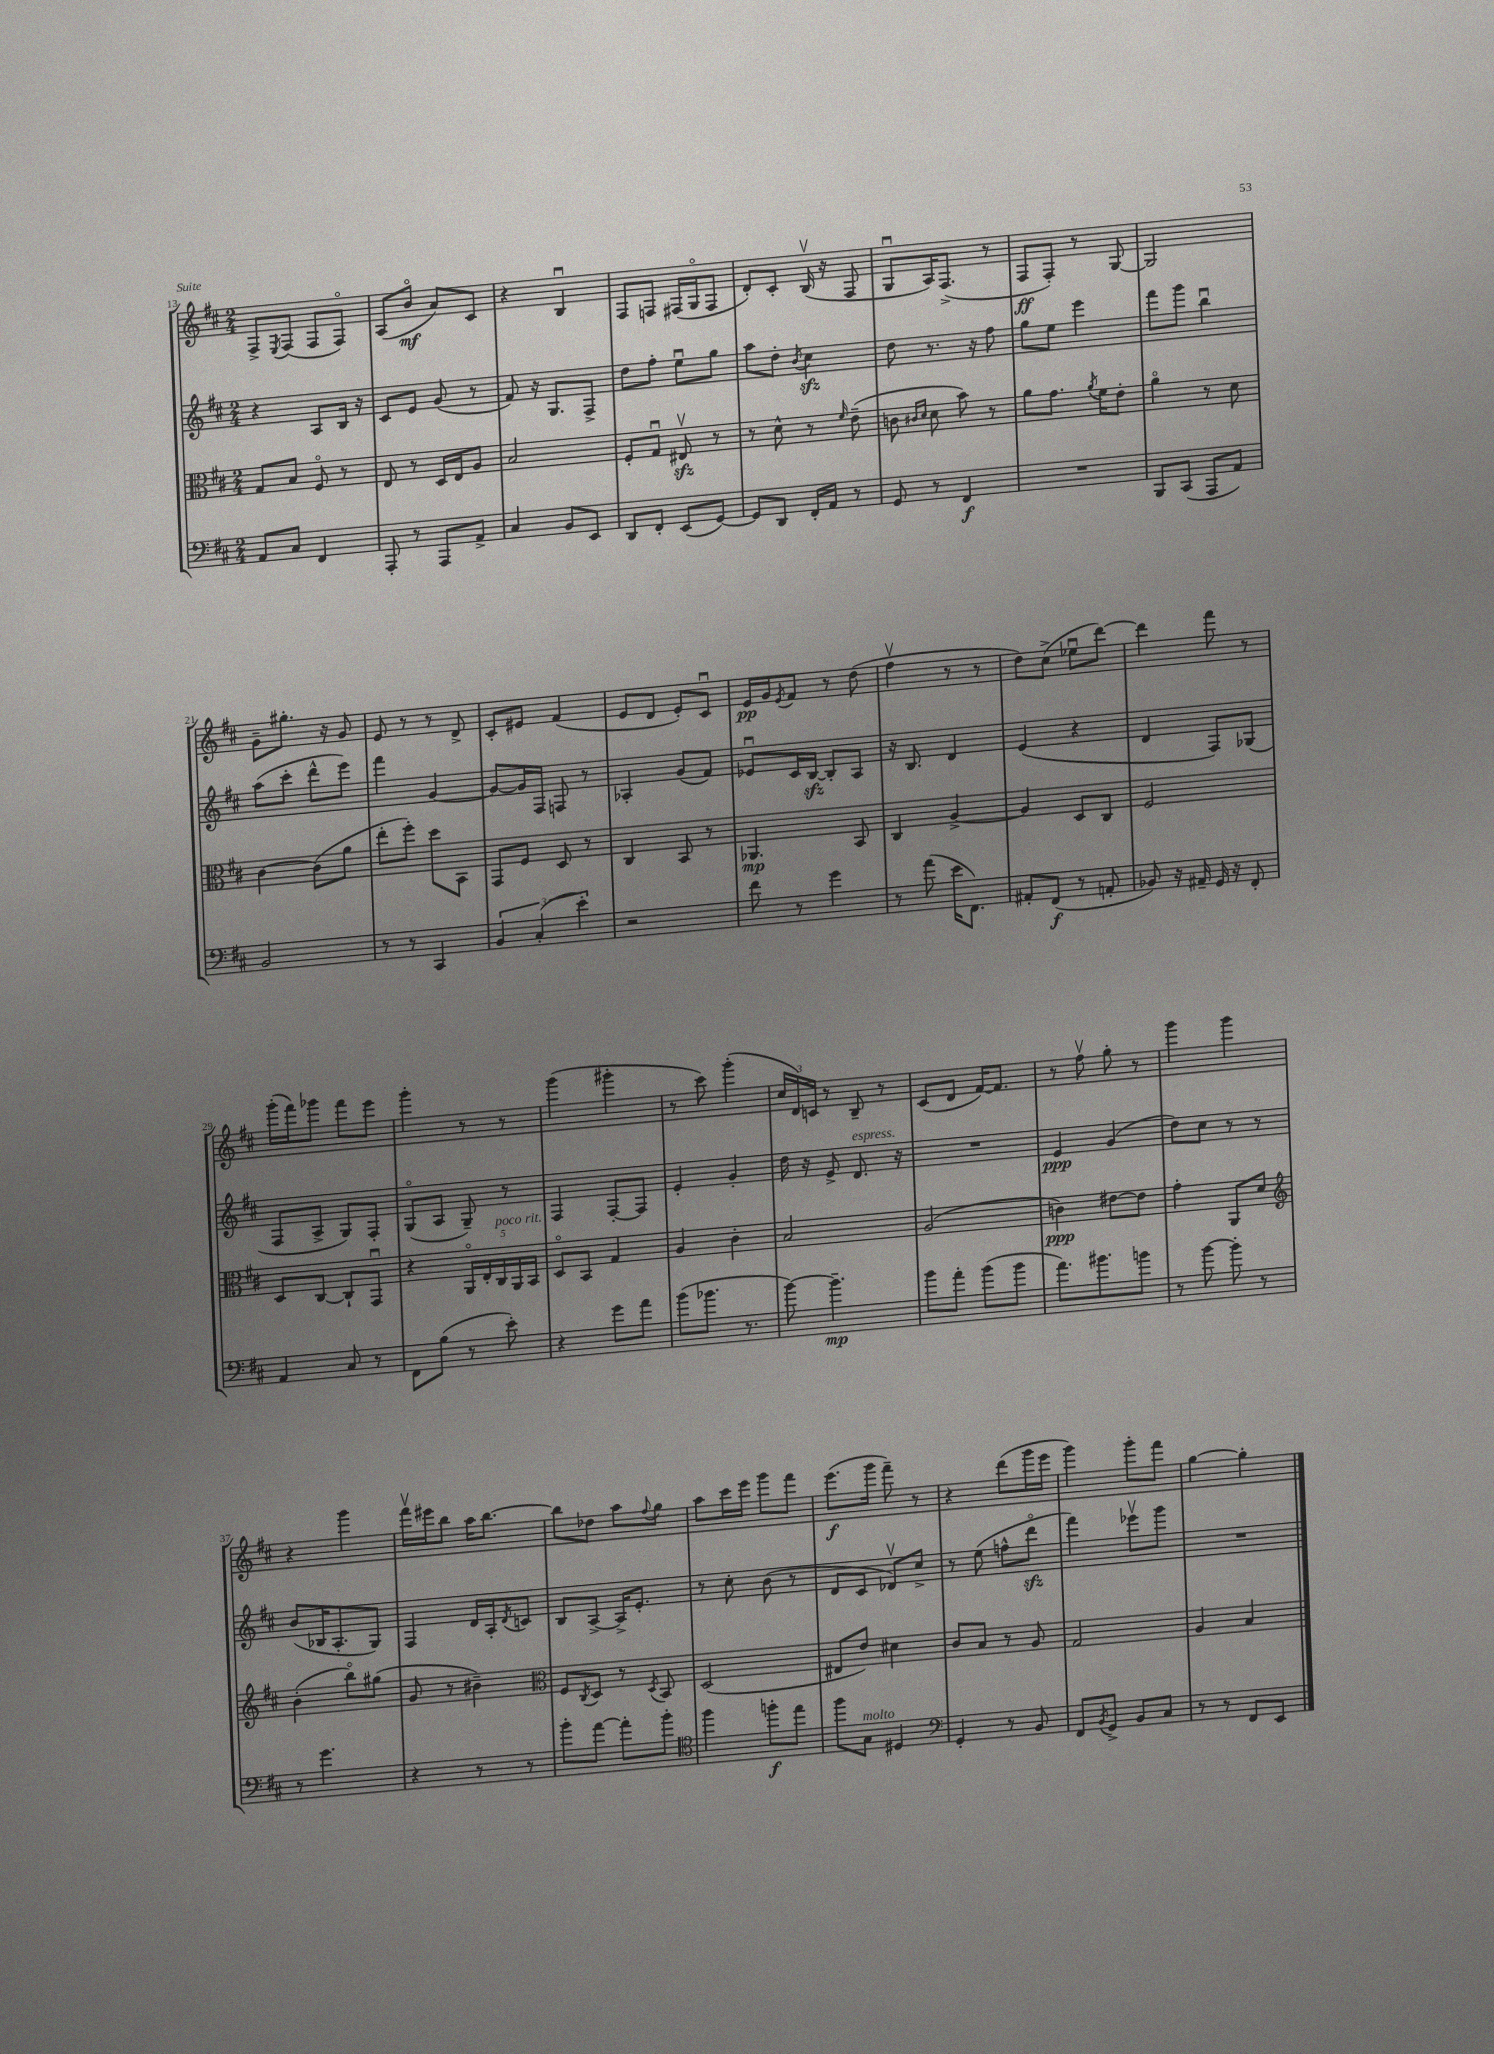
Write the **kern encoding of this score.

**kern	**dynam	**kern	**dynam	**kern	**dynam	**kern	**dynam
*part4	*part4	*part3	*part3	*part2	*part2	*part1	*part1
*staff4	*staff4	*staff3	*staff3	*staff2	*staff2	*staff1	*staff1
*clefF4	*	*clefC3	*	*clefG2	*	*clefG2	*
*k[f#c#]	*	*k[f#c#]	*	*k[f#c#]	*	*k[f#c#]	*
*M2/4	*	*M2/4	*	*M2/4	*	*M2/4	*
=13	=13	=13	=13	=13	=13	=13	=13
8AA/L	.	8G/L	.	4r	.	8F#^/L	.
.	.	.	.	.	.	8qE/	.
8C#/J	.	8B/J	.	.	.	(8F#/J	.
4FF#/	.	8F#/	.	8A/L	.	8F#/L	.
.	.	8r	.	16B/Jk	.	8F#/J)	.
.	.	.	.	16r	.	.	.
=14	=14	=14	=14	=14	=14	=14	=14
8AAA'/	.	8E/	.	8c#/L	.	(8A/L	.
8r	.	8r	.	8e/J	.	8b/J	mf
8AAA/L	.	16D/LL	.	(8g/	.	8a/L)	.
.	.	16E/J	.	.	.	.	.
8AA^/J	.	8A/J	.	8r	.	8c#/J	.
=15	=15	=15	=15	=15	=15	=15	=15
4C#/	.	2B/	.	8f#/)	.	4r	.
.	.	.	.	16r	.	.	.
.	.	.	.	8.G/L	.	.	.
8BB/L	.	.	.	.	.	4Bu/	.
8EE/J	.	.	.	8F#^/J	.	.	.
=16	=16	=16	=16	=16	=16	=16	=16
8DD/L	.	8F#'/L	.	8dd\L	.	8F#/L	.
8FF#'/J	.	8Gu/J	.	8ff#'\J	.	8Fn/J	.
(8EE/L	.	8E#Xzzv/	.	8eeu\L	.	(16F#X/LL	.
.	.	.	.	.	.	16G/J	.
[8GG/J)	.	8r	.	8gg\J	.	8F#/J	.
=17	=17	=17	=17	=17	=17	=17	=17
8GG/L]	.	8r	.	8aa\L	.	8d'/L)	.
8DD/J	.	8d^^\	.	8dd'\J	.	8c#'/J	.
.	.	.	.	8qb/	.	.	.
16FF#'/LL	.	8r	.	4cc#zz\	.	(16Bv/	.
16AA/JJ	.	.	.	.	.	16r	.
.	.	16qqf#/	.	.	.	.	.
8r	.	(8e~\	.	.	.	8F#/	.
=18	=18	=18	=18	=18	=18	=18	=18
8GG/	.	8cn\	.	8dd\	.	8Gu/L	.
.	.	16qqc#X/LL	.	.	.	.	.
.	.	16qqd/JJ	.	.	.	.	.
8r	.	8d\	.	8.r	.	16A/K)	.
.	.	.	.	.	.	(8.F#^/J	.
4FF#/	f	8b\)	.	.	.	.	.
.	.	.	.	16r	.	.	.
.	.	8r	.	8ff#\	.	8r	.
=19	=19	=19	=19	=19	=19	=19	=19
2r	.	8a\L	.	8gg\L	.	8F#/L	ff
.	.	8.g\J	.	8ee\J	.	8F#'/J)	.
.	.	.	.	4eee\	.	8r	.
.	.	8qa/	.	.	.	.	.
.	.	16f#\KL	.	.	.	.	.
.	.	8e'\J	.	.	.	[8G/	.
=20	=20	=20	=20	=20	=20	=20	=20
8BBB/L	.	4a\	.	8fff#\L	.	2G/]	.
(8CC#/J	.	.	.	8ggg\J	.	.	.
8AAA/L	.	8r	.	4bbu\	.	.	.
8AA/J)	.	8d\	.	.	.	.	.
!!LO:LB:g=z
=21	=21	=21	=21	=21	=21	=21	=21
2BB/	.	[4c#\	.	(8aa\L	.	8g~\L	.
.	.	.	.	8ccc#'\J	.	8.gg#X'\J	.
.	.	(8c#\L]	.	8ddd^^\L	.	.	.
.	.	.	.	.	.	16r	.
.	.	8a\J	.	8eee\J)	.	8g/	.
=22	=22	=22	=22	=22	=22	=22	=22
8r	.	8ee'\L	.	4fff#\	.	8e/	.
8r	.	8ff#'\J)	.	.	.	8r	.
4CC#/	.	8dd\L	.	[4g/	.	8r	.
.	.	8BB\J	.	.	.	8d^/	.
=23	=23	=23	=23	=23	=23	=23	=23
6BB/	.	8GG/L	.	8g/L_	.	8c#'/L	.
.	.	8F#/J	.	16g/L]	.	8e#X/J	.
(6C#'/	.	.	.	.	.	.	.
.	.	.	.	16F#/JJ	.	.	.
.	.	8D/	.	8Fn/	.	(4f#/	.
6e'\)	.	.	.	.	.	.	.
.	.	8r	.	8r	.	.	.
=24	=24	=24	=24	=24	=24	=24	=24
2r	.	4C#/	.	4A-X'/	.	8e/L	.
.	.	.	.	.	.	8d/J	.
.	.	8BB/	.	(8g/L	.	8e'/L)	.
.	.	8r	.	8f#/J)	.	8c#u/J	.
=25	=25	=25	=25	=25	=25	=25	=25
8f#\	.	4.AA-X/	mp	8e-Xu/L	.	16e/LL	pp
.	.	.	.	.	.	16g/J	.
.	.	.	.	.	.	8qe/	.
8r	.	.	.	16c#/L	.	8f#/J	.
.	.	.	.	[16Bzz/JJ	.	.	.
4g\	.	.	.	8B'/L]	.	8r	.
.	.	8BB/	.	8A/J	.	(8dd\	.
=26	=26	=26	=26	=26	=26	=26	=26
8r	.	4C#/	.	16r	.	4ff#v\	.
.	.	.	.	8.B/	.	.	.
(8a\	.	.	.	.	.	.	.
16e\KL	.	[4A^/	.	4d/	.	8r	.
8.FF#\J)	.	.	.	.	.	.	.
.	.	.	.	.	.	8r	.
=27	=27	=27	=27	=27	=27	=27	=27
8AA#X'/L	.	4A/]	.	(4e/	.	8dd\L)	.
(8FF#/J	f	.	.	.	.	(8cc#^\J	.
8r	.	8D/L	.	4r	.	8ee-Xu\L	.
8AAn'/	.	8C#/J	.	.	.	[8ddd\J)	.
=28	=28	=28	=28	=28	=28	=28	=28
8BB-X/)	.	2F#/	.	4d/	.	4ddd\]	.
16r	.	.	.	.	.	.	.
16AA#X~/	.	.	.	.	.	.	.
16GG/	.	.	.	8F#/L)	.	8fff#\	.
16r	.	.	.	.	.	.	.
8FF#'/	.	.	.	(8G-X/J	.	8r	.
!!LO:LB:g=z
=29	=29	=29	=29	=29	=29	=29	=29
4AA/	.	8D/L	.	8F#/L	.	(16ggg'\LL	.
.	.	.	.	.	.	16fff#\J)	.
.	.	[8C#/J	.	8A^/J	.	8ggg-X\J	.
8C#/	.	8C#`/L]	.	8G/L)	.	8fff#\L	.
8r	.	8GGu/J	.	8F#'/J	.	8eee\J	.
=30	=30	=30	=30	=30	=30	=30	=30
8FF#\L	.	4r	.	(8G/L	.	4ggg'\	.
(8B\J	.	.	.	8A/J	.	.	.
8r	.	20AA/LL	.	8G~/)	.	8r	.
.	.	20E'/	.	.	.	.	.
!	!	!LO:TX:a:i:t=poco rit.	!	!	!	!	!
.	.	20C#/	.	.	.	.	.
8e'\)	.	.	.	8r	.	8r	.
.	.	20AA/	.	.	.	.	.
.	.	20BB/JJ	.	.	.	.	.
=31	=31	=31	=31	=31	=31	=31	=31
4r	.	8D/L	.	4F#/	.	(4ggg\	.
.	.	8BB/J	.	.	.	.	.
8g\L	.	4G/	.	[8F#'/L	.	4ggg#X'\	.
8a\J	.	.	.	8F#/J]	.	.	.
=32	=32	=32	=32	=32	=32	=32	=32
(8b\L	.	4A/	.	4e'/	.	8r	.
8.b-X\J	.	.	.	.	.	8ccc#\)	.
.	.	4c#'\	.	4g'/	.	(4ggg'\	.
8.r	.	.	.	.	.	.	.
=33	=33	=33	=33	=33	=33	=33	=33
[8b\)	.	2B/	.	16dd\	.	24cc#/LL	.
.	.	.	.	.	.	24d/)	.
.	.	.	.	16r	.	.	.
.	.	.	.	.	.	24cn/JJ	.
4.b~\]	mp	.	.	8e^/	.	8r	.
!	!	!	!	!LO:TX:a:i:t=espress.	!	!	!
.	.	.	.	8.d/	.	8B~/	.
.	.	.	.	.	.	8r	.
.	.	.	.	16r	.	.	.
=34	=34	=34	=34	=34	=34	=34	=34
8b\L	.	(2A/	.	2r	.	(8c#/L	.
8a'\J	.	.	.	.	.	8d/J	.
(8b\L	.	.	.	.	.	[16f#/KL)	.
.	.	.	.	.	.	8.f#/J]	.
8b\J	.	.	.	.	.	.	.
=35	=35	=35	=35	=35	=35	=35	=35
8.a\L)	.	4cn\)	ppp	4e/	ppp	8r	.
.	.	.	.	.	.	8ff#v\	.
8.b#X\	.	.	.	.	.	.	.
.	.	[8e#X\L	.	(4g/	.	8gg'\	.
8bn\J	.	8e#\J]	.	.	.	8r	.
=36	=36	=36	=36	=36	=36	=36	=36
8r	.	4g'\	.	8dd\L)	.	4ggg\	.
[8b\	.	.	.	8cc#\J	.	.	.
8b'\]	.	8AA/L	.	8r	.	4ggg\	.
8r	.	8d/J	.	8r	.	.	.
!!LO:LB:g=z
=37	=37	=37	=37	=37	=37	=37	=37
*	*	*clefG2	*	*	*	*	*
8r	.	(4b'\	.	(8b/L	.	4r	.
4.g\	.	.	.	16B-X/K	.	.	.
.	.	.	.	8.A'/	.	.	.
.	.	8bb\L)	.	.	.	4ggg\	.
.	.	(8gg#X\J	.	8G/J)	.	.	.
=38	=38	=38	=38	=38	=38	=38	=38
4r	.	8g/	.	4F#/	.	16fff#v\LL	.
.	.	.	.	.	.	16eee#X\J	.
.	.	8r	.	.	.	8bb\J	.
8r	.	4b#X~\)	.	16d/LL	.	16aa\KL	.
.	.	.	.	16A'/J	.	[8.bb\J	.
.	.	.	.	8qd/	.	.	.
8r	.	.	.	8cn/J	.	.	.
=39	=39	=39	=39	=39	=39	=39	=39
*	*	*clefC3	*	*	*	*	*
8b'\L	.	8F#/L	.	8B/L	.	8bb\L]	.
.	.	8qC#/	.	.	.	.	.
[8a\J	.	8D/J	.	[8A^/J	.	8dd-X\J	.
8a'\L]	.	8r	.	16A^/KL]	.	8aa\L	.
.	.	.	.	8.e'/J	.	.	.
.	.	8qD/	.	.	.	8qqff#/	.
8b'\J	.	8BB/	.	.	.	8gg\J	.
=40	=40	=40	=40	=40	=40	=40	=40
*clefC4	*	*	*	*	*	*	*
4ff#\	.	(2D/	.	8r	.	8aa\L	.
.	.	.	.	8cc#'\	.	16ccc#\L	.
.	.	.	.	.	.	16eee\JJ	.
8ffn'\L	f	.	.	(8b\	.	8ggg\L	.
8ee\J	.	.	.	8r	.	8fff#\J	.
=41	=41	=41	=41	=41	=41	=41	=41
8ff#\L	.	8E#X/L	.	8d/L	.	(8.eee\L	f
!LO:TX:a:i:t=molto	!	!	!	!	!	!	!
8G\J	.	8e/J)	.	8c#/J	.	.	.
.	.	.	.	.	.	16ggg\Jk	.
4D#X/	.	4d#X\	.	8d-Xv/L)	.	8fff#~\)	.
.	.	.	.	8cc#^/J	.	8r	.
=42	=42	=42	=42	=42	=42	=42	=42
*clefF4	*	*	*	*	*	*	*
4GG'/	.	8c#/L	.	8r	.	4r	.
.	.	8B/J	.	(8ee\	.	.	.
8r	.	8r	.	8ffn^^\L	.	(8ddd\L	.
8BB/	.	8A/	.	8dddzz\J	.	16ggg\L	.
.	.	.	.	.	.	16eee\JJ	.
=43	=43	=43	=43	=43	=43	=43	=43
8FF#/L	.	2G/	.	4fff#\)	.	4ggg\)	.
8qBB/	.	.	.	.	.	.	.
8GG^/J	.	.	.	.	.	.	.
8BB/L	.	.	.	8eee-Xv\L	.	8ggg'\L	.
8C#/J	.	.	.	8ggg\J	.	8fff#\J	.
=44	=44	=44	=44	=44	=44	=44	=44
8r	.	4A/	.	2r	.	[4gg\	.
8r	.	.	.	.	.	.	.
8FF#/L	.	4B/	.	.	.	4gg'\]	.
8EE/J	.	.	.	.	.	.	.
==	==	==	==	==	==	==	==
*-	*-	*-	*-	*-	*-	*-	*-
